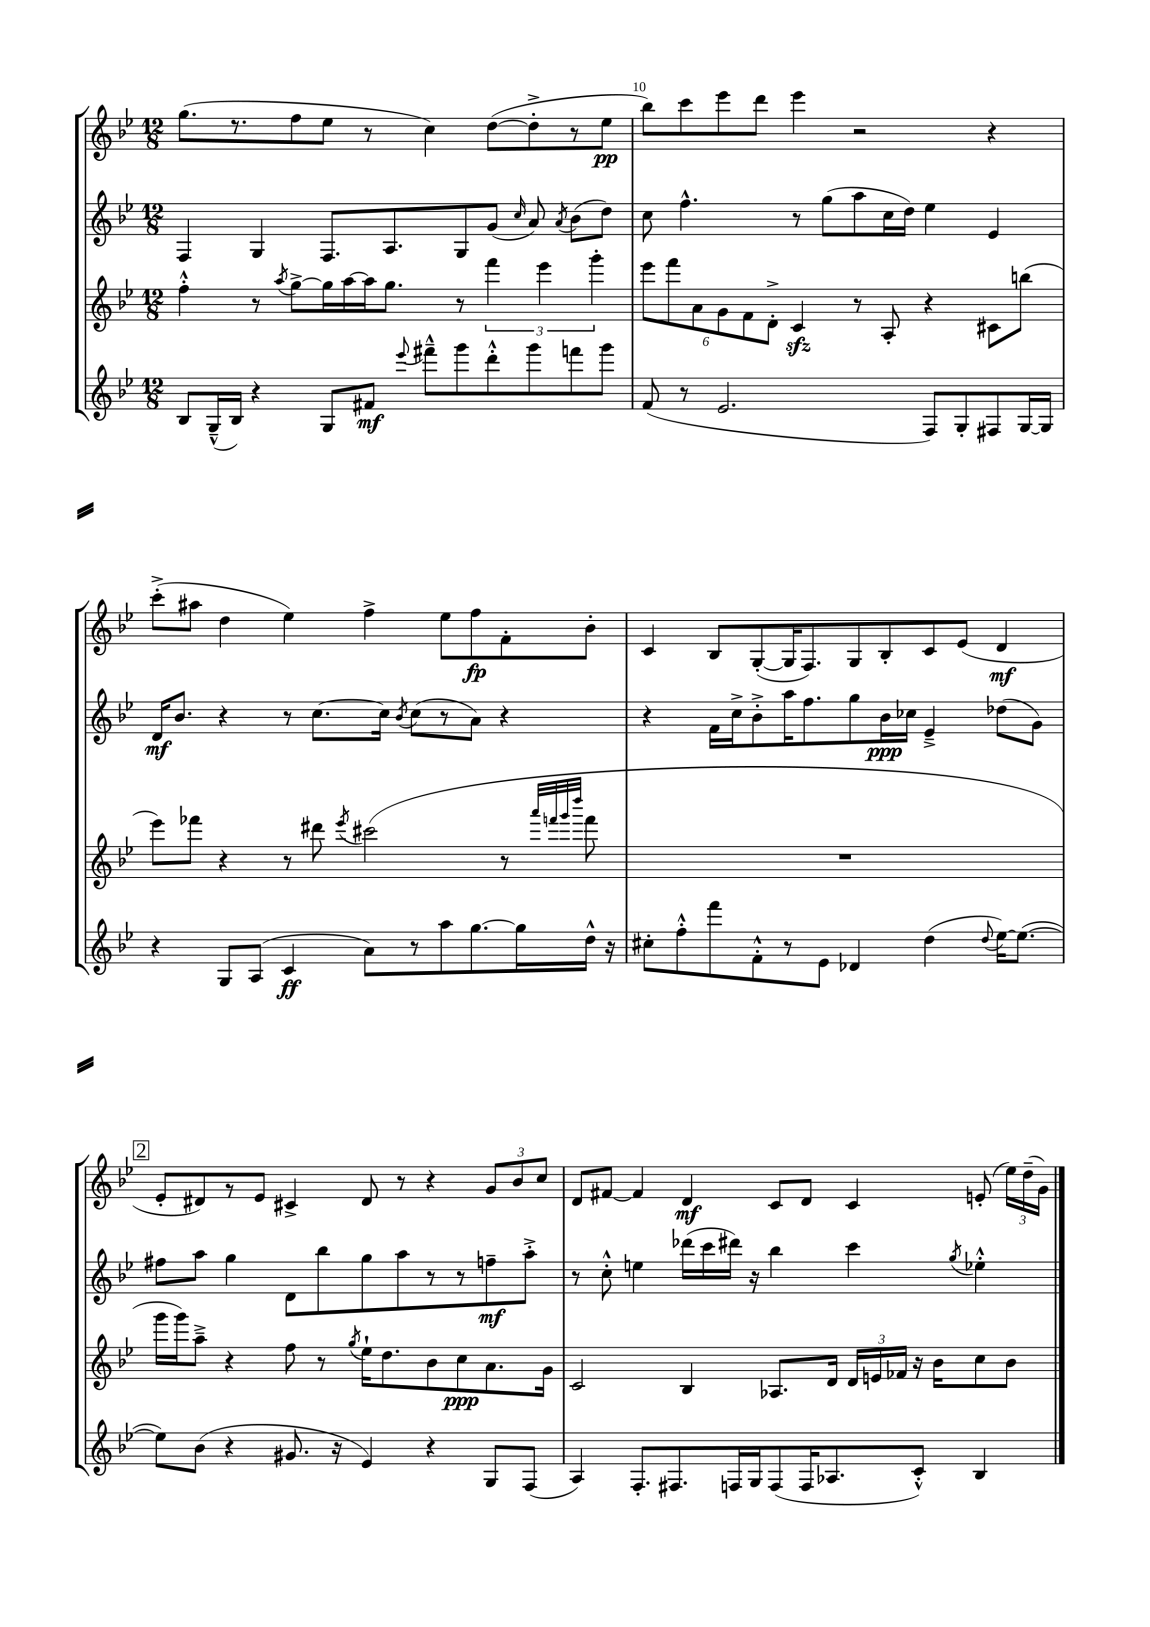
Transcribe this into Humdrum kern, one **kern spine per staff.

**kern	**kern	**kern	**kern
*staff4	*staff3	*staff2	*staff1
*clefG2	*clefG2	*clefG2	*clefG2
*k[b-e-]	*k[b-e-]	*k[b-e-]	*k[b-e-]
*M12/8	*M12/8	*M12/8	*M12/8
8B-/L	4ff'^^\	4F/	(8.gg\L
(16G~^^/L	.	.	.
16B-/JJ)	.	.	8.r
4r	8r	4G/	.
.	8qaa/	.	.
.	[8gg^\L	.	8ff\
8G/L	16gg\]L	8.F/L	8ee-\J
.	[16aa\	.	.
8f#/J	16aa\]J	.	8r
.	8.gg\J	8.A/	.
8qqeee-/	.	.	.
8fff#~^^\L	.	.	4cc\)
8ggg\	8r	8G/	.
8ddd'^^\	6fff\	(8g/J	([8dd\L
.	.	16qqcc/	.
8ggg\	.	8a/)	8dd'^\]
.	6eee-\	.	.
.	.	8qa/	.
8fff\	.	(8b-\L	8r
.	6ggg'\	.	.
8ggg\J	.	8dd\J)	8ee-\J
=	=	=	=
(8f/	12eee-\L	8cc\	8bb-\L)
.	12fff\	.	.
8r	.	4.ff^^\	8ccc\
.	12a\	.	.
2.e-/	12g\	.	8eee-\
.	12f\	.	.
.	.	.	8ddd\J
.	12d'^\J	.	.
.	4c/	8r	4eee-\
.	.	(8gg\L	.
.	8r	8aa\	2r
.	8A'/	16cc\L	.
.	.	16dd\JJ)	.
8F/L)	4r	4ee-\	.
8G'/	.	.	.
8F#/	8c#\L	4e-/	4r
[16G/L	(8bb\J	.	.
16G/]JJ	.	.	.
=	=	=	=
4r	8eee-\L)	16d/LK	(8ccc'^\L
.	.	8.b-/J	.
.	8fff-\J	.	8aa#\J
8G/L	4r	4r	4dd\
(8A/J	.	.	.
4c/	8r	8r	4ee-\)
.	8ddd#\	[8.cc\L	.
.	8qeee-/	.	.
8a\L)	(2ccc#\	.	4ff^\
.	.	16cc\]Jk	.
.	.	8qb-/	.
8r	.	(8cc\L	.
8aa\	.	8r	8ee-\L
[8.gg\	.	8a\J)	8ff\
.	8r	4r	8f'\
16gg\]L	.	.	.
.	32qqaaa/LLL	.	.
.	32qqfff/	.	.
.	32qqggg/	.	.
.	32qqdddd/JJJ	.	.
16dd^^\JJ	8fff\	.	8b-'\J
16r	.	.	.
=	=	=	=
8cc#'\L	1.r	4r	4c/
8ff'^^\	.	.	.
8fff\	.	16f\LL	8B-/L
.	.	16cc^\J	.
8f'^^\	.	8b-'^\	([8G'/
8r	.	16aa\K	16G/]K
.	.	8.ff\	8.F/)
8e-\J	.	.	.
4d-/	.	8gg\	8G/
.	.	16b-\L	8B-'/
.	.	16cc-\JJ	.
(4dd\	.	4e-~^/	8c/
.	.	.	(8e-/J
8qqdd/	.	.	.
[16ee-\LK)	.	(8dd-\L	4d/
(8.ee-\_J	.	.	.
.	.	8g\J)	.
=	=	=	=
8ee-\]L)	16ggg\LL	8ff#\L	8e-'/L
.	16ggg\J)	.	.
(8b-\J	8aa~^\J	8aa\J	8d#/)
4r	4r	4gg\	8r
.	.	.	8e-/J
8.g#/	8ff\	8d\L	4c#^/
.	8r	8bb-\	.
16r	.	.	.
.	8qgg/	.	.
4e-/)	16ee-`\LK	8gg\	8d#/
.	8.dd\	.	.
.	.	8aa\	8r
4r	8b-\	8r	4r
.	8cc\	8r	.
8G/L	8.a\	8ff~\	12g/L
.	.	.	12b-/
(8F/J	.	8aa'^\J	.
.	.	.	12cc/J
.	16g\Jk	.	.
=	=	=	=
4A/)	2c/	8r	8d/L
.	.	8cc'^^\	[8f#/J
8.F'/L	.	4ee\	4f#/]
8.F#/	.	.	.
.	4B-/	(16ddd-\LL	4d/
.	.	16ccc\	.
16F/L	.	16ddd#\JJ)	.
16G/J	.	16r	.
(8F/	8.A-/L	4bb-\	8c/L
16F/K	.	.	8d/J
8.A-/	16d/Jk	.	.
.	24d/LL	4ccc\	4c/
.	24e/	.	.
.	24f-/JJ	.	.
8c'^^/J)	16r	.	.
.	16b-\LK	.	.
.	.	8qgg/	.
4B-/	8cc\	4ee-'^^\	(8e'/
.	8b-\J	.	24ee-\LL)
.	.	.	(24dd~\
.	.	.	24g\JJ)
==	==	==	==
*-	*-	*-	*-
